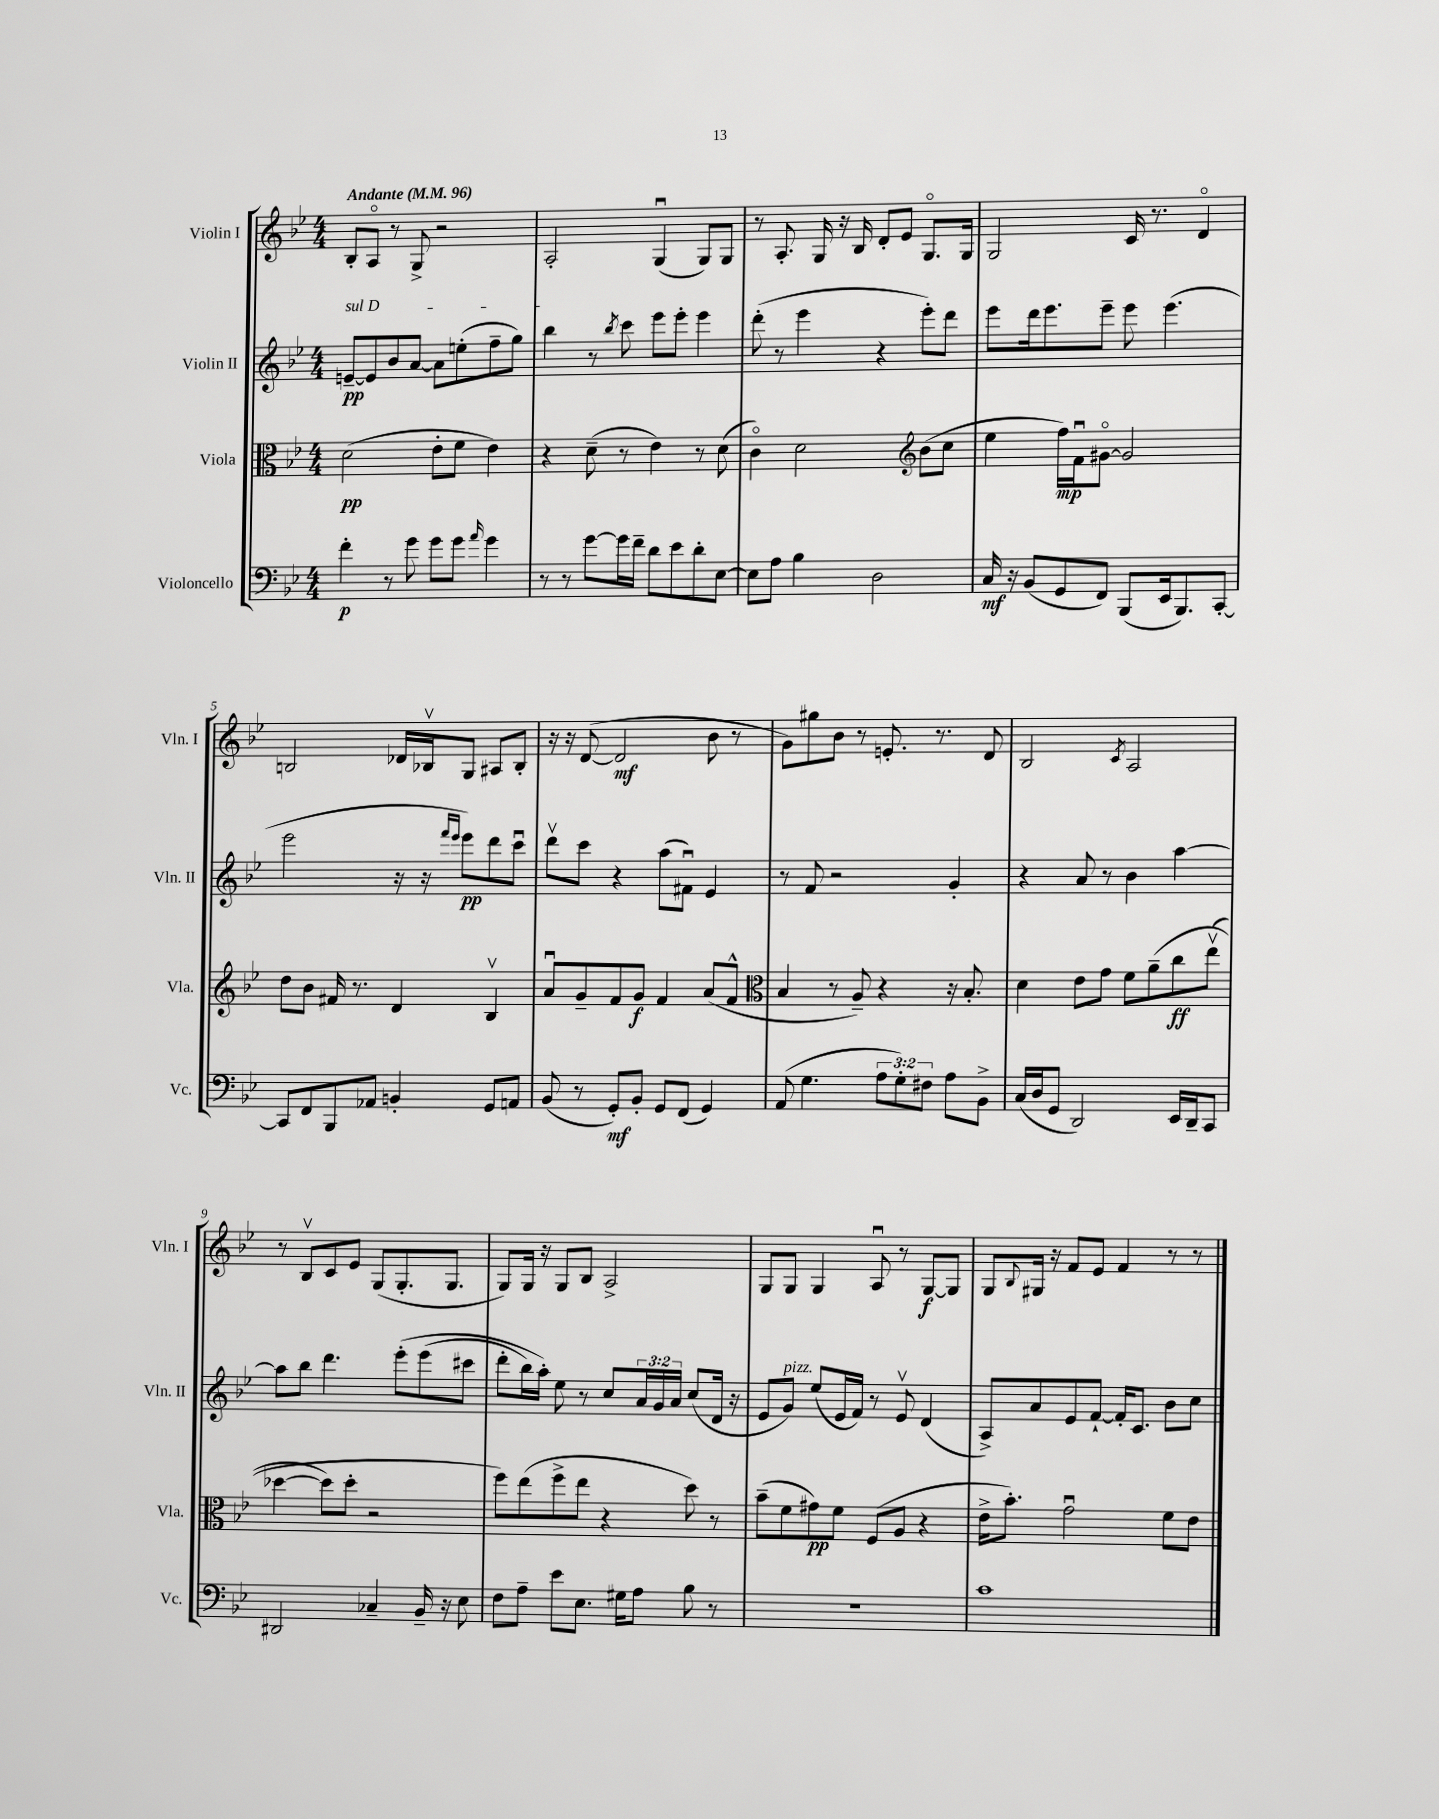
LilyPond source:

<<
\new StaffGroup <<
\new Staff = "s0" \with { instrumentName = "Violin I" shortInstrumentName = "Vln. I" } {
    \clef treble \key bes \major \numericTimeSignature \time 4/4 \tempo "Andante" 4 = 96
    bes8-. a8\flageolet r8 g8-> r2 |
    a2-. g4\downbow( g8) g8 |
    r8 a8.-. g16 r16 bes16 d'8-. ees'8 g8.\flageolet g16 |
    g2 c'16 r8. d'4\flageolet |
    b2 des'16 bes16\upbow g8 ais8 bes8-. |
    r16 r16 d'8~( d'2\mf bes'8 r8 |
    g'8) gis''8 bes'8 r8 e'8.-. r8. d'8 |
    bes2 \acciaccatura { c'8 } a2 |
    r8 bes8\upbow c'8 ees'8 g8( g8.-. g8. |
    g8) g16 r16 g8 bes8 a2-> |
    g8 g8 g4 a8\downbow r8 g8~\f g8 |
    g8 \appoggiatura { bes8 } gis16 r16 f'8 ees'8 f'4 r8 r8 \bar "|." |
}
\new Staff = "s1" \with { instrumentName = "Violin II" shortInstrumentName = "Vln. II" } {
    \clef treble \key bes \major \numericTimeSignature \time 4/4 \override Staff.TupletNumber.text = #tuplet-number::calc-fraction-text
    \once \override TextSpanner.bound-details.left.text = \markup { \italic "sul D" } e'8~--\pp\startTextSpan e'8 bes'8 a'8~ a'8 e''8-.( f''8-- g''8) |
    bes''4\stopTextSpan r8 \acciaccatura { bes''8 } c'''8 ees'''8 ees'''8-. ees'''4 |
    d'''8-.( r8 ees'''4 r4 ees'''8-.) d'''8 |
    ees'''8 d'''16 ees'''8. ees'''8-- ees'''8 ees'''4.( |
    ees'''2 r16 r16 \grace { f'''16 ees'''16 } ees'''8\pp) d'''8 c'''8\downbow |
    d'''8\upbow c'''8 r4 a''8( fis'8\downbow) ees'4 |
    r8 f'8 r2 g'4-. |
    r4 a'8 r8 bes'4 a''4~ |
    a''8 bes''8 d'''4. ees'''8-.\( ees'''8( cis'''8 |
    d'''8-. bes''16) a''16-.\) ees''8 r8 c''8 \tuplet 3/2 { a'16 g'16 a'16 } c''8( d'16 r16 |
    ees'8 g'8^\markup { \italic "pizz." }) ees''8( ees'16 f'16) r8 ees'8\upbow d'4( |
    a8->) a'8 ees'8 f'8~-! f'16-. c'8. bes'8 c''8 \bar "|." |
}
\new Staff = "s2" \with { instrumentName = "Viola" shortInstrumentName = "Vla." } {
    \clef alto \key bes \major \numericTimeSignature \time 4/4
    d'2\pp( ees'8-. f'8 ees'4) |
    r4 d'8--( r8 ees'4) r8 d'8( |
    c'4\flageolet) d'2 \clef treble bes'8( c''8 |
    ees''4 f''16\mp) f'16\downbow gis'8~\flageolet gis'2 |
    d''8 bes'8 fis'16 r8. d'4 bes4\upbow |
    a'8\downbow g'8-- f'8 g'8\f f'4 a'8( f'8-^ |
    \clef alto bes4 r8 a8--) r4 r16 bes8.-. |
    d'4 ees'8 g'8 f'8 a'8--\( c''8\ff ees''8\upbow( |
    des''4~ des''8) des''8-. r2 |
    f''8\) ees''8( f''8-> ees''8 r4 d''8) r8 |
    bes'8--( f'8 gis'8\pp) f'8 f8( a8 r4 |
    ees'16-> bes'8.-.) g'2\downbow f'8 ees'8 \bar "|." |
}
\new Staff = "s3" \with { instrumentName = "Violoncello" shortInstrumentName = "Vc." } {
    \clef bass \key bes \major \numericTimeSignature \time 4/4 \override Staff.TupletNumber.text = #tuplet-number::calc-fraction-text
    f'4-.\p r8 g'8 g'8 g'8 \grace { a'16 } g'4 |
    r8 r8 g'8~ g'16 f'16-- d'8 ees'8 d'8-. ees8~ |
    ees8 a8 bes4 d2 |
    c16\mf r16 bes,8( g,8 f,8) bes,,8( ees,16 bes,,8.) c,8~-. |
    c,8 f,8 bes,,8 aes,8 b,4-. g,8 a,8 |
    bes,8( r8 g,8-.\mf) bes,8-. g,8 f,8( g,4) |
    a,8( g4. \tuplet 3/2 { a8 g8-.) fis8 } a8 bes,8-> |
    c16( d16 g,8 d,2) ees,16 d,16-- c,8 |
    dis,2 ces4-- bes,16-- r16 ees8 |
    f8 a8-- ees'8 ees8. gis16 a8 bes8 r8 |
    R1 |
    c'1 \bar "|." |
}
>>
>>
